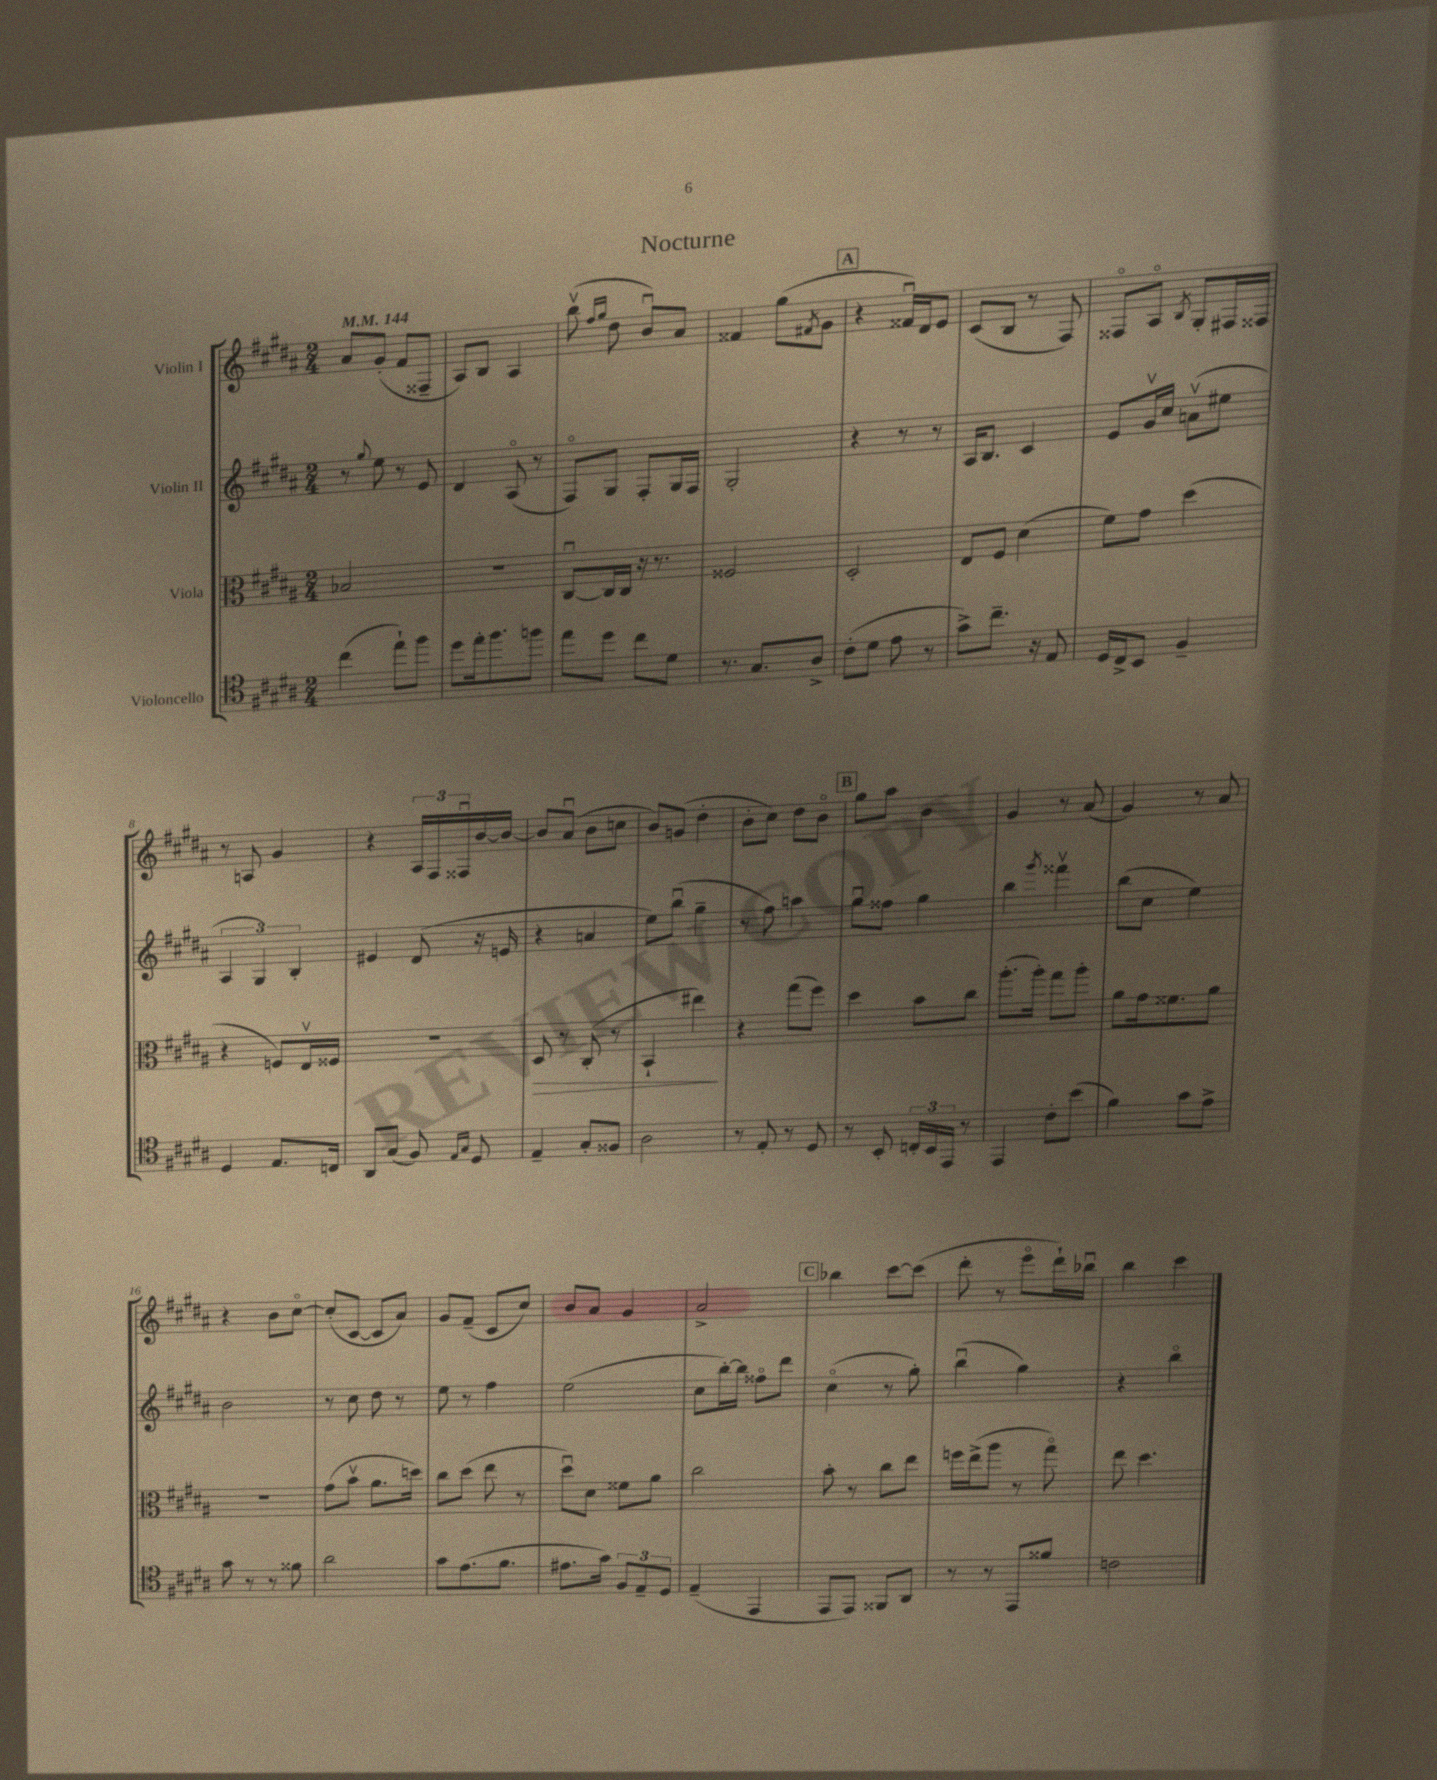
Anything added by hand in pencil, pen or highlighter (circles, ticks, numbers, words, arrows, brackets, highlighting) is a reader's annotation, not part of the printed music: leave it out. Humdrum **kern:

**kern	**kern	**dynam	**kern	**kern
*part4	*part3	*part3	*part2	*part1
*staff4	*staff3	*staff3	*staff2	*staff1
*I"Violoncello	*I"Viola	*	*I"Violin II	*I"Violin I
*clefC4	*clefC3	*	*clefG2	*clefG2
*k[f#c#g#d#a#]	*k[f#c#g#d#a#]	*	*k[f#c#g#d#a#]	*k[f#c#g#d#a#]
*M2/4	*M2/4	*	*M2/4	*M2/4
*MM144	*MM144	*	*MM144	*MM144
=1	=1	=1	=1	=1
(4cc#\	2B-X/	.	8r	8a#/L
.	.	.	8qqgg#/	.
.	.	.	8ee\	(8g#'/J
8ee`\L)	.	.	8r	8f#/L
8ff#\J	.	.	8e/	8F##X~/J
=2	=2	=2	=2	=2
8dd#\L	2r	.	4d#/	8A#/L)
16ee'\k	.	.	.	8B/J
8.ff#\	.	.	.	.
.	.	.	(8A#/	4A#/
8ffn\J	.	.	8r	.
=3	=3	=3	=3	=3
8ee\L	[8C#u/L	.	8F#/L)	(8bbv\
.	.	.	.	16qqff#/LL
.	.	.	.	16qqgg#/JJ
8dd#\J	16C#/L]	.	8G#/J	8dd#\
.	16C#/JJ	.	.	.
8cc#\L	16r	.	8F#'/L	8bu/L)
.	8.r	.	.	.
8d#\J	.	.	16G#/L	8a#/J
.	.	.	16F#/JJ	.
=4	=4	=4	=4	=4
8.r	2F##X/	.	2G#'/	4f##X/
8.G#/L	.	.	.	.
.	.	.	.	(8gg#\L
.	.	.	.	8qf#X/
8A#^/J	.	.	.	8g#\J
!!LO:REH:place=s1:t=A
=5	=5	=5	=5	=5
(8c#'\L	2D#'/	.	4r	4r
8d#\J	.	.	.	.
8e\	.	.	8r	16f##Xu/LL)
.	.	.	.	16d#/J
8r	.	.	8r	8e/J
=6	=6	=6	=6	=6
8g#^\L)	8E/L	.	16A#/KL	(8c#/L
.	.	.	8.B/J	.
8.cc#~\J	8F#/J	.	.	8B/J
.	(4d#\	.	4c#/	8r
16r	.	.	.	.
8E/	.	.	.	8F#/)
=7	=7	=7	=7	=7
16D#/LL	8f#\L)	.	8e/L	8F##X/L
16C#^/J	.	.	.	.
8BB/J	8g#\J	.	16g#v/L	8A#/J
.	.	.	16cc#/JJ	.
.	.	.	.	8qB/
4F#~/	(4dd#\	.	(8anv\L	8G#'/L
.	.	.	8ee#X\J	16F#X/L
.	.	.	.	16F##X/JJ
!!LO:LB:g=z
=8	=8	=8	=8	=8
4D#/	4r	.	6A#/	8r
.	.	.	.	8An/
.	.	.	6G#/)	.
8.E/L	8Fn/L)	.	.	4g#/
.	.	.	6B'/	.
.	16Ev/L	.	.	.
16Cn/Jk	16F##X/JJ	.	.	.
=9	=9	=9	=9	=9
8AA#/L	2r	.	4e#X/	4r
(8G#/J	.	.	.	.
8F#/)	.	.	(8d#/	24A#/LL
.	.	.	.	24F#/
.	.	.	.	24F##Xu/
16qqE/LL	.	.	.	.
16qqG#/JJ	.	.	.	.
8D#/	.	.	16r	[16b/
.	.	.	16en/	16b/JJ_
=10	=10	=10	=10	=10
!	!	!LO:HP:b	!	!
4E~/	8D#/	>	4r	8b/L]
.	8r	.	.	(8a#u/J
8G#'/L	(8C#'/	.	4an/	8b\L
8F##X/J	8r	.	.	8ccn\J
=11	=11	=11	=11	=11
2A#\	4BB`/	.	8ee\L)	8b/L)
.	.	.	(8bbu\J	(8gn/J
.	4ee#X\)	.	4gg#~\	4dd#'\
.	.	]	.	.
=12	=12	=12	=12	=12
8r	4r	.	8r	8b'\L
8E'/	.	.	8ff#\)	8cc#\J)
8r	(8gg#\L	.	4aan\	8dd#\L
8D#/	8ff#\J)	.	.	8b\J
!!LO:REH:place=s1:t=B
=13	=13	=13	=13	=13
8r	4dd#\	.	8gg#u\L	8gg#\L
8BB'/	.	.	8ff##X\J	8aa#\J
24Cn'/LL	8b\L	.	4gg#\	4b\
24BB/	.	.	.	.
24EE/JJ	.	.	.	.
8r	8cc#\J	.	.	.
=14	=14	=14	=14	=14
4EE/	(8.aa#'\L	.	4bb\	4g#/
.	16aa#'\Jk)	.	.	.
.	.	.	8qggg#/	.
8c#'\L	8gg#\L	.	4fff##Xv\	8r
(8b\J	8aa#'\J	.	.	(8a#/
=15	=15	=15	=15	=15
4f#\)	8a#\L	.	(8bb\L	4g#/)
.	16g#\k	.	8cc#\J	.
.	8.f##X\	.	.	.
8g#\L	.	.	4ee\)	8r
8e^\J	8a#\J	.	.	8a#/
!!LO:LB:g=z
=16	=16	=16	=16	=16
8g#\	2r	.	2b\	4r
8r	.	.	.	.
8r	.	.	.	8b\L
8f##X\	.	.	.	[8cc#\J
=17	=17	=17	=17	=17
2a#\	(8g#\L	.	8r	(8cc#'/L]
.	8bv\J	.	8cc#\	[8c#/J
.	8.a#\L	.	8dd#\	8c#/L]
.	.	.	8r	8a#/J)
.	16ddn\Jk)	.	.	.
=18	=18	=18	=18	=18
8g#\L	8cc#\L	.	8ee\	8g#/L
(8.e\	(8dd#\J	.	8r	(8f#~/J
.	8ee\	.	4ff#\	8c#/L
8.f#\J	.	.	.	.
.	8r	.	.	8cc#/J)
=19	=19	=19	=19	=19
8.e#X\L	8dd#u\L)	.	(2ee\	8b/L
.	8d#\J	.	.	8a#/J
16g#\Jk)	.	.	.	.
12F#/L	8f##X\L	.	.	4g#/
12E~/	.	.	.	.
.	8a#\J	.	.	.
12D#/J	.	.	.	.
=20	=20	=20	=20	=20
(4E~/	2cc#\	.	8cc#\L	2a#^/
.	.	.	[16bb'\L)	.
.	.	.	16bb\JJ]	.
4EE/	.	.	8ff##X\L	.
.	.	.	8ddd#\J	.
!!LO:REH:place=s1:t=C
=21	=21	=21	=21	=21
8EE/L	8b'\	.	(4cc#\	4bb-X\
8EE/J)	8r	.	.	.
8FF##X/L	8cc#\L	.	8r	[8ccc#\L
8AA#/J	8ee\J	.	8gg#'\)	(8ccc#\J]
=22	=22	=22	=22	=22
8r	16ffn\LL	.	(4bbu\	8ddd#'\
.	(16ee^\J	.	.	.
8r	8aa#\J	.	.	8r
8EE/L	8r	.	4gg#\)	8eee\L
8f##X/J	8gg#\)	.	.	16ddd#`\L)
.	.	.	.	16bb-Xu\JJ
=23	=23	=23	=23	=23
2cn\	8ee\	.	4r	4bb\
.	4.dd#\	.	.	.
.	.	.	4bb\	4ccc#\
==	==	==	==	==
*-	*-	*-	*-	*-
